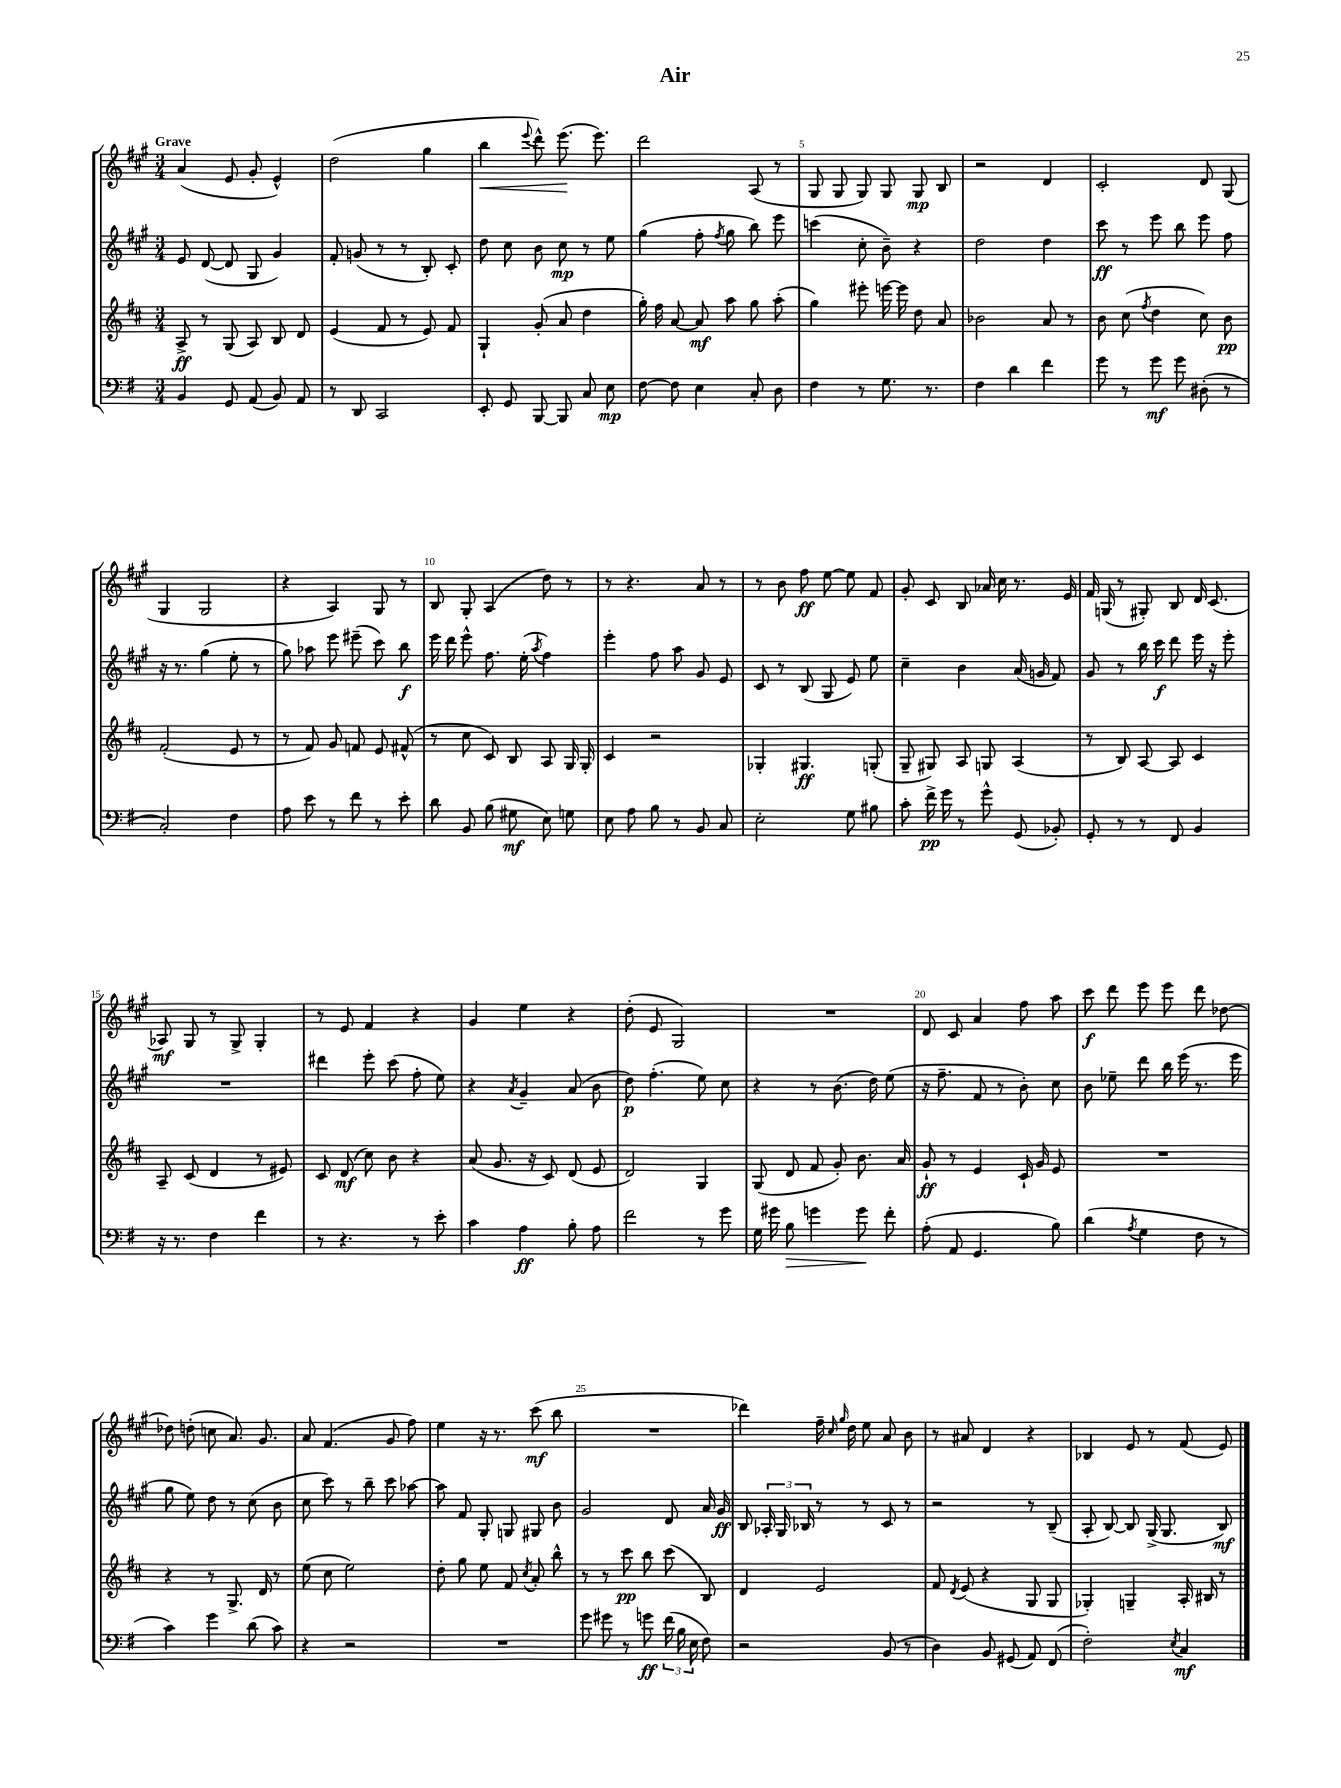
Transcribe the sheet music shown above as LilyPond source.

\header { title = "Air" }
<<
\new StaffGroup <<
\new Staff = "s0" {
    \clef treble \key a \major \numericTimeSignature \time 3/4 \tempo "Grave"
    \autoBeamOff a'4( e'8 gis'8-. e'4-^) |
    d''2( gis''4 |
    b''4\< \appoggiatura { e'''8 } d'''8-^) e'''8.\!( e'''8.) |
    d'''2 a8( r8 |
    gis8 gis8 gis8) gis8 gis8\mp b8 |
    r2 d'4 |
    cis'2-. d'8 gis8( |
    gis4 gis2 |
    r4 a4) gis8 r8 |
    b8 gis8-. a4( d''8) r8 |
    r8 r4. a'8 r8 |
    r8 b'8 fis''8\ff e''8~ e''8 fis'8 |
    gis'8-. cis'8 b8 aes'16 cis''16 r8. e'16 |
    fis'16 g16( r8 gis8-.) b8 d'16 cis'8.( |
    aes8\mf) gis8 r8 gis8-> gis4-. |
    r8 e'8 fis'4 r4 |
    gis'4 e''4 r4 |
    d''8-.( e'8 gis2) |
    R2. |
    d'8 cis'8 a'4 fis''8 a''8 |
    cis'''8\f d'''8 e'''8 e'''8 d'''8 des''8~ |
    des''8 d''8-.( c''8 a'8.) gis'8. |
    a'8 fis'4.( gis'8 fis''8) |
    e''4 r16 r8. cis'''8\mf( b''8 |
    R2. |
    des'''4) fis''16-- \grace { cis''16 gis''16 } d''16 e''8 a'8 b'8 |
    r8 ais'8 d'4 r4 |
    bes4 e'8 r8 fis'8( e'8) \bar "|." |
}
\new Staff = "s1" {
    \clef treble \key a \major \numericTimeSignature \time 3/4
    \autoBeamOff e'8 d'8~( d'8 gis8 gis'4) |
    fis'8-. g'8( r8 r8 b8-.) cis'8-. |
    d''8 cis''8 b'8 cis''8\mp r8 e''8 |
    gis''4( fis''8-. \acciaccatura { fis''8 } gis''8 b''8) e'''8 |
    c'''4( cis''8-. b'8--) r4 |
    d''2 d''4 |
    cis'''8\ff r8 e'''8 b''8 e'''8 fis''8 |
    r16 r8. gis''4( e''8-. r8 |
    gis''8) aes''8 e'''8 eis'''8--( cis'''8) b''8\f |
    e'''16 d'''16 e'''8-^ fis''8. e''16-.( \acciaccatura { a''8 } fis''4) |
    e'''4-. fis''8 a''8 gis'8 e'8 |
    cis'8 r8 b8( gis8 e'8) e''8 |
    cis''4-- b'4 a'16( g'16 fis'8) |
    gis'8 r8 b''16 cis'''16\f d'''8 e'''16 r16 e'''8-. |
    R2. |
    dis'''4 e'''8-. cis'''8( fis''8-. e''8) |
    r4 \acciaccatura { a'8 } gis'4-- a'8( b'8 |
    d''8\p) fis''4.-.( e''8) cis''8 |
    r4 r8 b'8.( d''16) e''8( |
    r16 fis''8.-- fis'8 r8 b'8-.) cis''8 |
    b'8 ees''8-- d'''8 b''16 e'''16( r8. e'''16 |
    gis''8 e''8) d''8 r8 cis''8( b'8 |
    cis''8 cis'''8) r8 b''8-- cis'''8 aes''8~ |
    aes''8 fis'8 gis8-. g8 gis8 b'8 |
    gis'2 d'8 a'16 gis'16\ff |
    b8 \tuplet 3/2 { aes16-. gis16 bes16 } r8 r8 cis'8 r8 |
    r2 r8 b8--( |
    a8-. b8~) b8 gis16->( gis8. b8\mf) \bar "|." |
}
\new Staff = "s2" {
    \clef treble \key d \major \numericTimeSignature \time 3/4
    \autoBeamOff a8->\ff r8 g8( a8) b8 d'8 |
    e'4( fis'8 r8 e'8) fis'8 |
    g4-! g'8-.( a'8 d''4 |
    g''16-.) fis''16 a'8~ a'8\mf a''8 g''8 a''8-.( |
    g''4) eis'''8-. e'''16~ e'''16 d''8 a'8 |
    bes'2 a'8 r8 |
    b'8 cis''8( \acciaccatura { fis''8 } d''4 cis''8) b'8\pp |
    fis'2-.( e'8 r8 |
    r8 fis'8) g'8 f'8 e'8 fis'8-^( |
    r8 cis''8 cis'8) b8 a8 g16 g16-. |
    cis'4 r2 |
    ges4-. gis4.\ff g8-.( |
    g8-- gis8) a8 g8 a4( |
    r8 b8) a8~ a8 cis'4 |
    a8-- cis'8( d'4 r8 eis'8) |
    cis'8 d'8\mf( cis''8) b'8 r4 |
    a'8( g'8. r16 cis'8) d'8( e'8 |
    d'2) g4 |
    g8( d'8 fis'8 g'8-.) b'8. a'16 |
    g'8-!\ff r8 e'4 cis'16-! g'16 e'8 |
    R2. |
    r4 r8 g8.-> d'16 r8 |
    e''8( cis''8 e''2) |
    d''8-. g''8 e''8 fis'8 \acciaccatura { cis''8 } a'8-. b''8-^ |
    r8 r8 cis'''8\pp b''8 cis'''8( b8) |
    d'4 e'2 |
    fis'8 \acciaccatura { d'8 } e'8( r4 g8 g8 |
    ges4-.) g4-- a16-. bis16 r8 \bar "|." |
}
\new Staff = "s3" {
    \clef bass \key g \major \numericTimeSignature \time 3/4
    \autoBeamOff b,4 g,8 a,8( b,8) a,8 |
    r8 d,8 c,2 |
    e,8-. g,8 b,,8~ b,,8 c8 e8\mp |
    fis8~ fis8 e4 c8-. d8 |
    fis4 r8 g8. r8. |
    fis4 d'4 fis'4 |
    g'8 r8 g'8\mf g'8 dis8-.( r8 |
    c2-.) fis4 |
    a8 e'8 r8 fis'8 r8 e'8-. |
    d'8 b,8 b8( gis8\mf e8) g8 |
    e8 a8 b8 r8 b,8 c8 |
    e2-. g8 bis8 |
    c'8-. fis'16->\pp g'16 r8 g'8-^ g,8( bes,8-.) |
    g,8-. r8 r8 fis,8 b,4 |
    r16 r8. fis4 fis'4 |
    r8 r4. r8 e'8-. |
    c'4 a4\ff b8-. a8 |
    fis'2 r8 g'8 |
    g16 gis'16 b8\> g'4 g'8\! fis'8-. |
    a8-.( a,8 g,4. b8) |
    d'4( \acciaccatura { a8 } g4 fis8 r8 |
    c'4) g'4 d'8( c'8) |
    r4 r2 |
    R2. |
    g'8 gis'8 r8 g'8\ff \tuplet 3/2 { fis'16( b16 e16 } fis8) |
    r2 b,8( r8 |
    d4) b,8 gis,8( a,8) fis,8( |
    fis2-.) \acciaccatura { e8 } c4\mf \bar "|." |
}
>>
>>
\layout { \context { \Score \override BarNumber.break-visibility = ##(#f #t #t) barNumberVisibility = #(every-nth-bar-number-visible 5) } }
